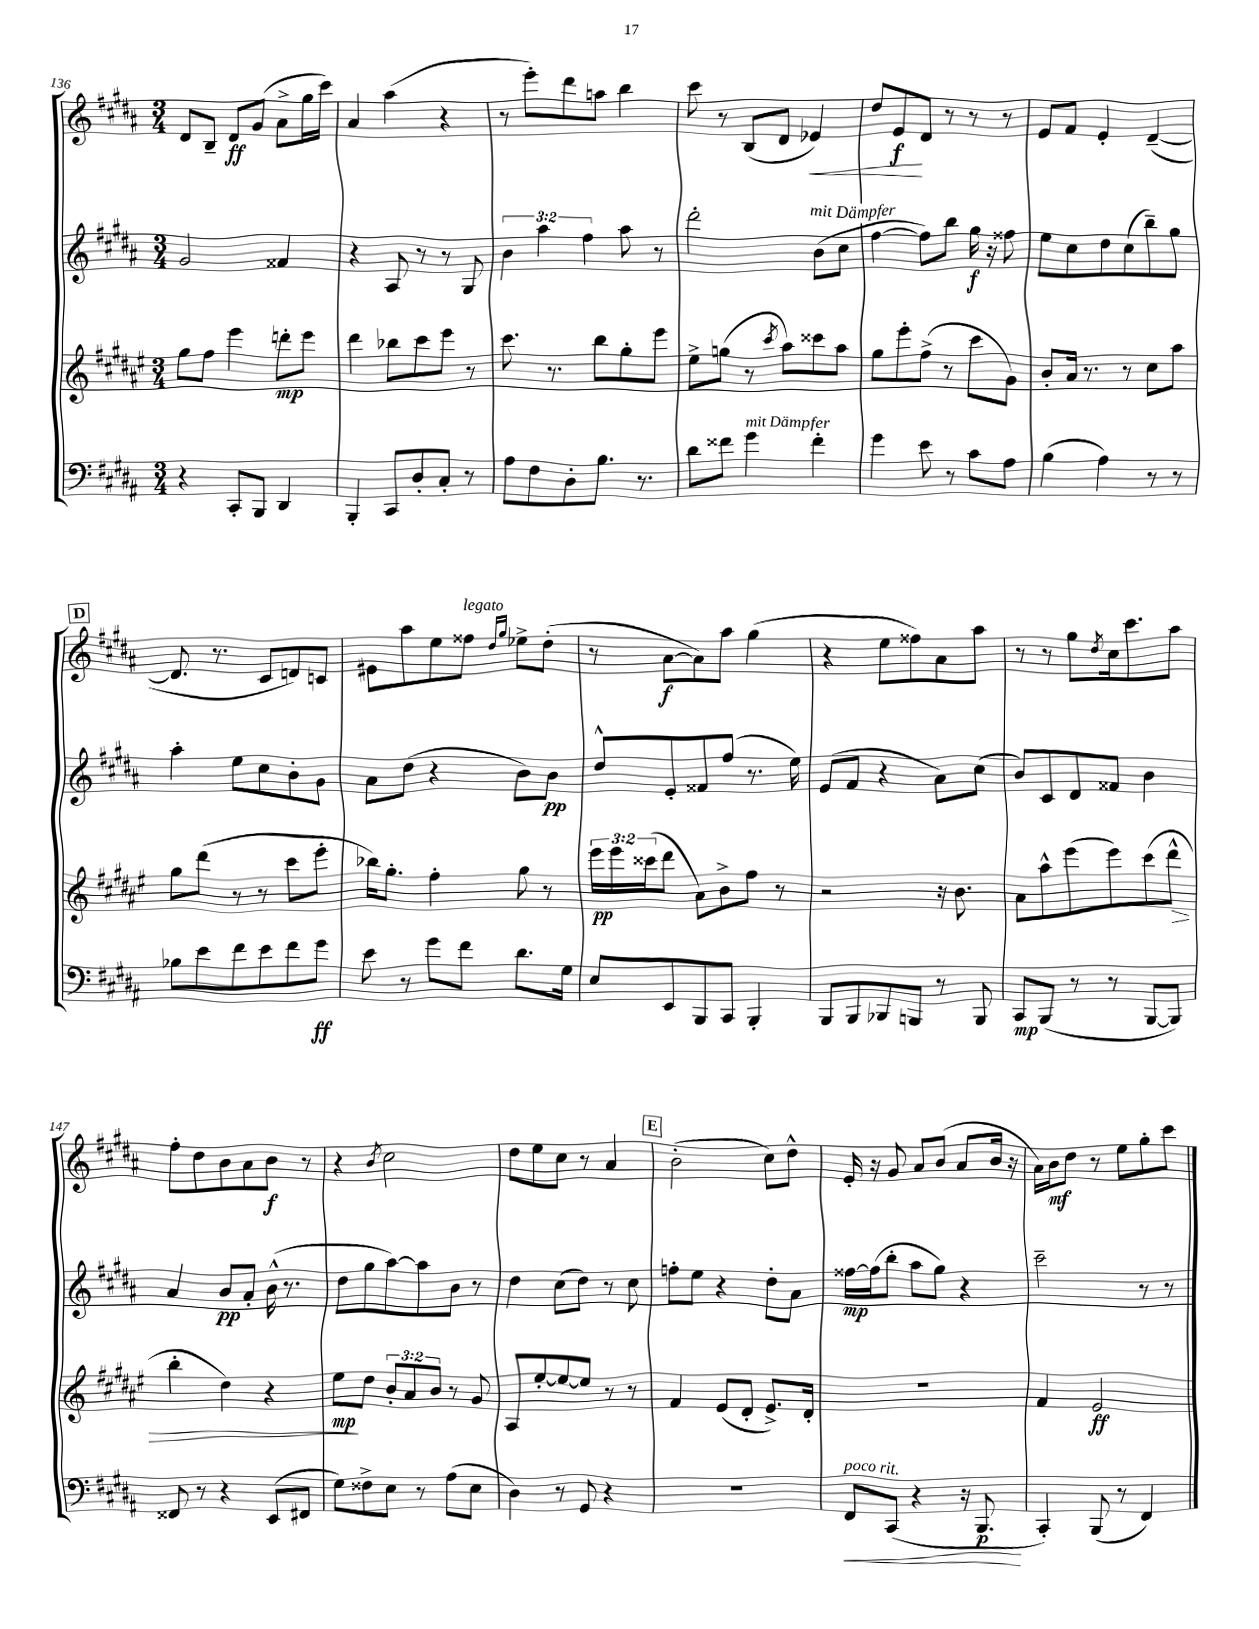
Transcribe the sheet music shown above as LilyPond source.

<<
\new StaffGroup <<
\new Staff = "s0" {
    \clef treble \key b \major \numericTimeSignature \time 3/4
    dis'8 b8-- dis'8\ff gis'8( ais'8-> gis''16 cis'''16) |
    ais'4 ais''4( r4 |
    r8 e'''8-.) dis'''8 a''8 b''4 |
    cis'''8 r8 b8( dis'8 ees'4\<) |
    dis''8 e'8\f\! dis'8 r8 r8 r8 |
    e'8 fis'8 e'4-. dis'4~--( |
    \mark \markup { \box "D" } dis'8. r8. cis'8 d'8) c'8 |
    eis'8 ais''8 e''8 fisis''8^\markup { \italic "legato" } \grace { dis''16 gis''16 } ees''8-> dis''8-.( |
    r8 ais'8~\f ais'8) ais''8 gis''4( |
    r4 e''8 fisis''8) ais'8 ais''8 |
    r8 r8 gis''8 \acciaccatura { dis''8 } cis''16 cis'''8. ais''8 |
    fis''8-. dis''8 b'8 ais'8 b'8\f r8 |
    r4 \acciaccatura { b'8 } cis''2 |
    dis''8 e''8 cis''8 r8 ais'4 |
    \mark \markup { \box "E" } b'2-.( cis''8) dis''8-^ |
    e'16-. r16 gis'8 ais'8 b'8( ais'8 b'16 r16 |
    ais'16) b'16\mf dis''8 r8 e''8 gis''8-. cis'''8 \bar "|." |
}
\new Staff = "s1" {
    \clef treble \key b \major \numericTimeSignature \time 3/4 \override Staff.TupletNumber.text = #tuplet-number::calc-fraction-text
    gis'2 fisis'4 |
    r4 ais8 r8 r8 gis8 |
    \tuplet 3/2 { b'4 ais''4 fis''4 } ais''8 r8 |
    dis'''2-. b'8^\markup { \italic "mit Dämpfer" }( cis''8 |
    fis''4~ fis''8) b''8 gis''16\f r16 fisis''8 |
    e''8 cis''8 dis''8 cis''8( b''8--) gis''8 |
    \mark \markup { \box "D" } ais''4-. e''8 cis''8 b'8-. gis'8 |
    ais'8 dis''8( r4 b'8) b'8\pp |
    dis''8-^ e'8-. fisis'8 fis''8( r8. e''16) |
    e'8( fis'8 r4 ais'8) cis''8( |
    b'8) cis'8 dis'8 fisis'8 b'4 |
    ais'4 b'8\pp ais'8-. b'16-^( r8. |
    dis''8 gis''8 ais''8~) ais''8 b'8 r8 |
    dis''4 cis''8( dis''8) r8 cis''8 |
    \mark \markup { \box "E" } f''8-. e''8 r4 dis''8-. ais'8 |
    fisis''16~\mp fisis''16( b''8-. ais''8 gis''8) r4 |
    cis'''2-- r8 r8 \bar "|." |
}
\new Staff = "s2" {
    \clef treble \key fis \major \numericTimeSignature \time 3/4 \override Staff.TupletNumber.text = #tuplet-number::calc-fraction-text
    gis''8 fis''8 eis'''4 d'''8-.\mp eis'''8 |
    dis'''4 bes''8 cis'''8 eis'''8 r8 |
    cis'''8. r8. b''8 gis''8-. eis'''8 |
    eis''8-> g''8( r8 \acciaccatura { cis'''8 } ais''8) cisis'''8 ais''8 |
    gis''8 eis'''8-. fis''8->( r8 cis'''8 gis'8) |
    b'8-. ais'16 r8. r8 cis''8 ais''8 |
    \mark \markup { \box "D" } gis''8 dis'''8( r8 r8 cis'''8 eis'''8-. |
    bes''16) gis''8.-. fis''4-. gis''8 r8 |
    \tuplet 3/2 { eis'''16\pp eis'''16 cisis'''16( } dis'''8 ais'8) b'8-> fis''8 r8 |
    r2 r16 b'8. |
    ais'8 ais''8-^ eis'''8( eis'''8) cis'''8( dis'''8-^\> |
    b''4-. dis''4) r4 |
    eis''8\mp\! dis''8 \tuplet 3/2 { b'8-. ais'8 b'8 } r8 gis'8 |
    ais8 eis''8~-. eis''8~ eis''8 r8 r8 |
    \mark \markup { \box "E" } fis'4 eis'8( dis'8-. eis'8.->) dis'16-. |
    R2. |
    fis'4 eis'2\ff \bar "|." |
}
\new Staff = "s3" {
    \clef bass \key b \major \numericTimeSignature \time 3/4
    r4 cis,8-. b,,8 dis,4 |
    b,,4-. cis,8 dis8-. cis8-. r8 |
    ais8 fis8 dis8-. b8. r8. |
    dis'8 fisis'8 gis'4^\markup { \italic "mit Dämpfer" } fisis'4-. |
    gis'4 e'8 r8 cis'8 ais8 |
    b4( ais4) r8 r8 |
    \mark \markup { \box "D" } bes8 e'8 fis'8 e'8 fis'8 gis'8\ff |
    e'8 r8 gis'8 fis'8 dis'8. gis16 |
    e8 e,8 b,,8 cis,8 b,,4-. |
    b,,8 b,,8 bes,,8 b,,8 r8 b,,8 |
    cis,8\mp b,,8( r8 r8 b,,8~ b,,8) |
    fisis,8 r8 r4 e,8( fis,8 |
    gis8) fisis8-> e8 r8 ais8( e8 |
    dis4) r8 gis,8 r4 |
    \mark \markup { \box "E" } R2. |
    fis,8\<^\markup { \italic "poco rit." } cis,8( r4 r16 b,,8.\p\! |
    cis,4-.) b,,8( r8 fis,4) \bar "|." |
}
>>
>>
\layout { \context { \Score currentBarNumber = #136 } }
